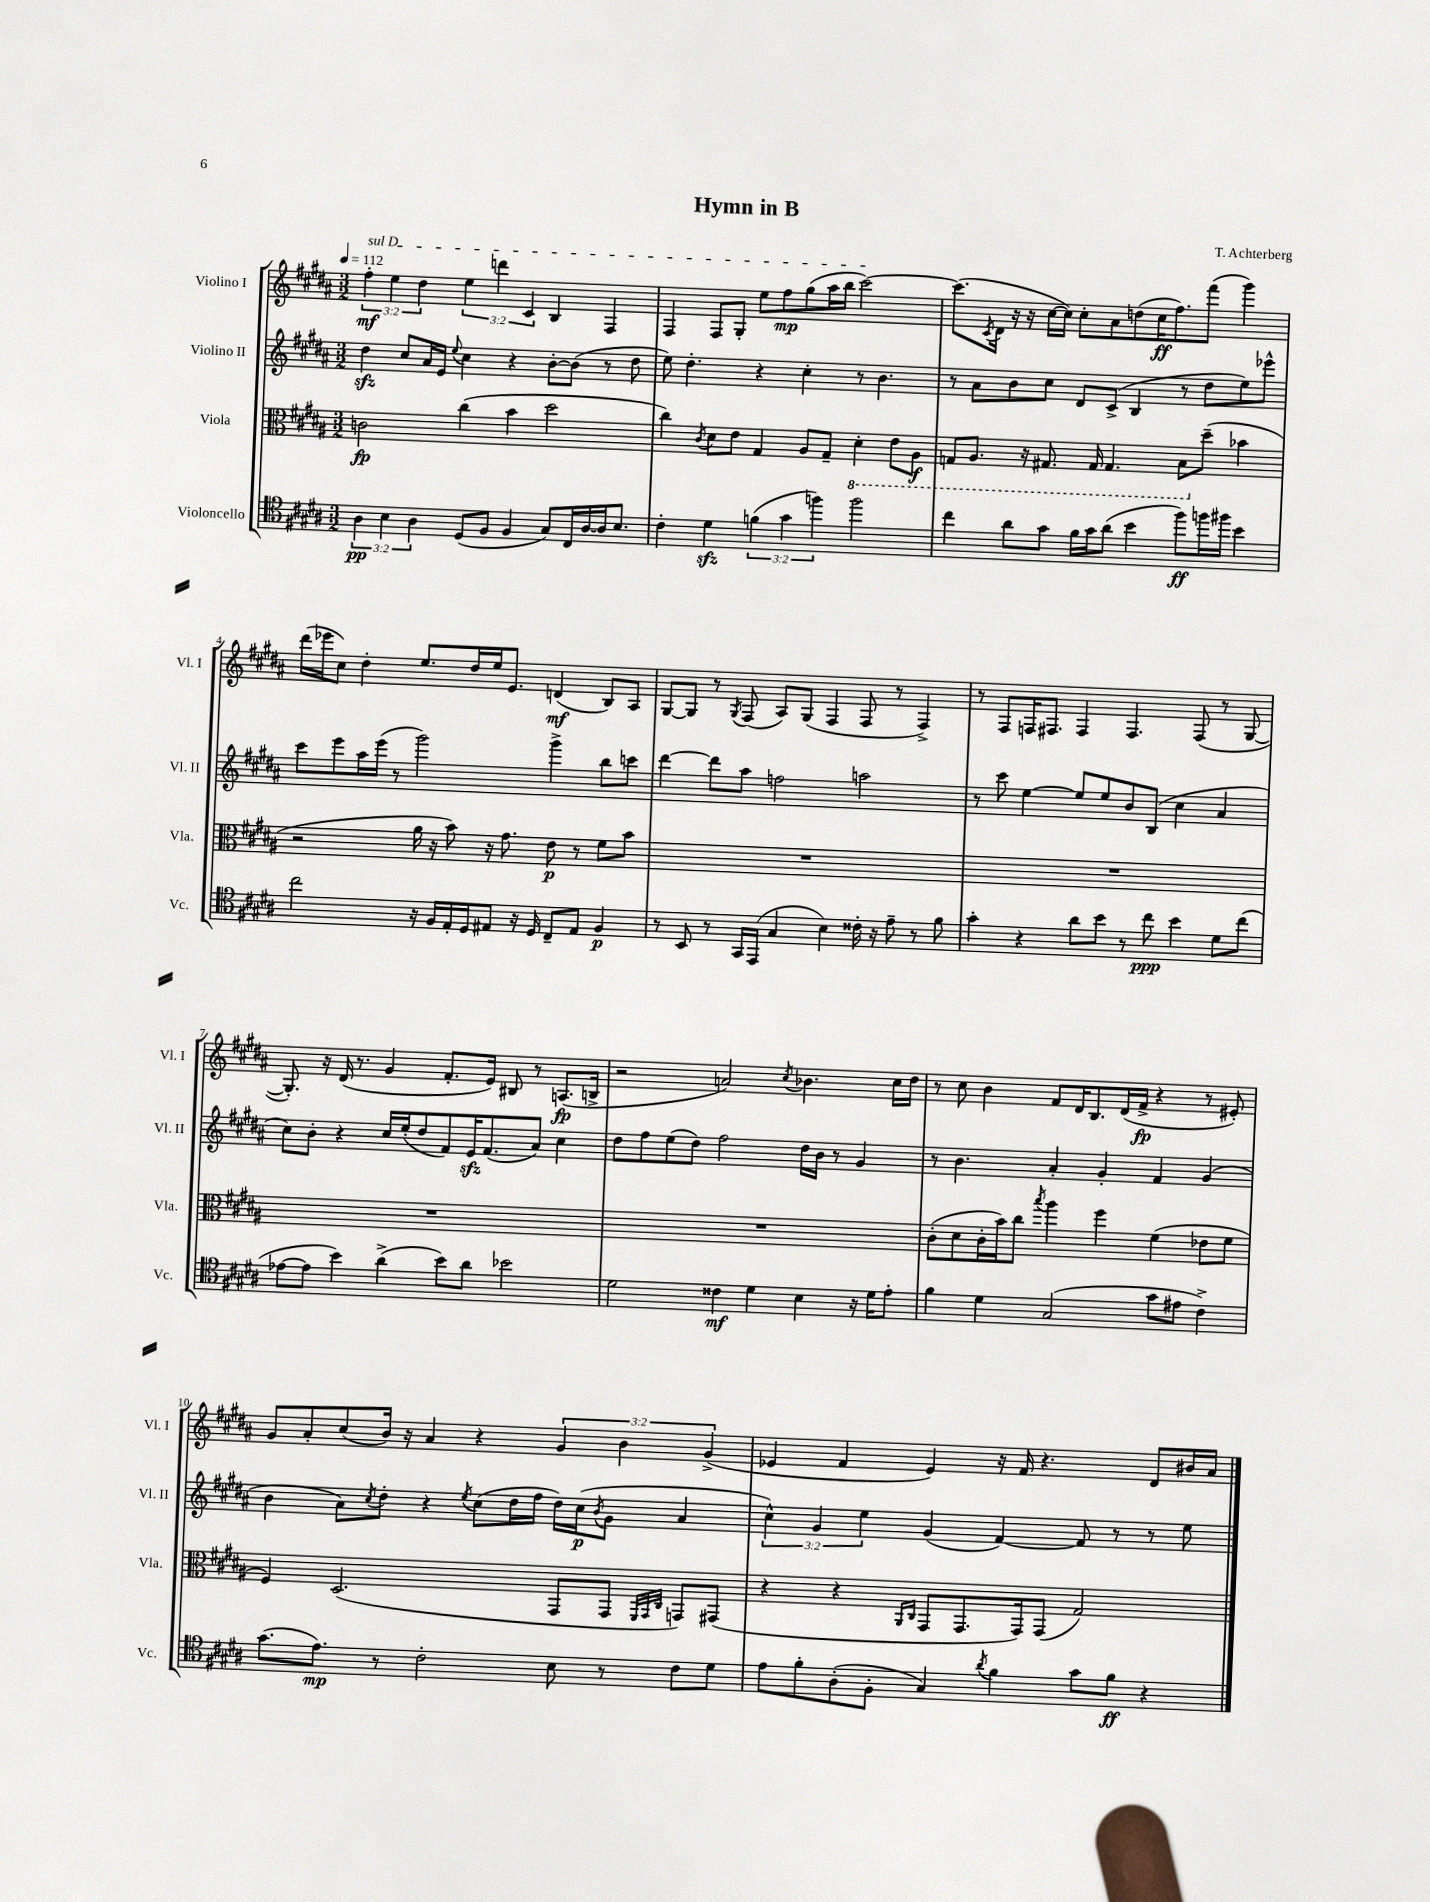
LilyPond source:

\header { title = "Hymn in B" composer = "T. Achterberg" }
<<
\new StaffGroup <<
\new Staff = "s0" \with { instrumentName = "Violino I" shortInstrumentName = "Vl. I" } {
    \clef treble \key b \major \numericTimeSignature \time 3/2 \override Staff.TupletNumber.text = #tuplet-number::calc-fraction-text \tempo 4 = 112
    \tuplet 3/2 { \once \override TextSpanner.bound-details.left.text = \markup { \italic "sul D" } fis''4-.\mf\startTextSpan e''4 dis''4 } \tuplet 3/2 { e''4 d'''4 cis'4 } b4 fis4 |
    fis4 fis8 gis8-. e''8 fis''8\mp gis''8( ais''16 b''16 cis'''2~\stopTextSpan) |
    cis'''8.( \acciaccatura { cis'8 } dis'16 r16 r16 cis''16~ cis''16) cis''8-. ais'8 d''8( cis''16\ff fis''8.) fis'''8( gis'''4) |
    dis'''16( ees'''16 cis''8) dis''4-. e''8. dis''16 e''16 e'8. d'4\mf( b8) ais8 |
    gis8~ gis8 r8 \acciaccatura { gis8 } fis8( ais8) gis8( fis4 fis8 r8 fis4->) |
    r8 fis8 f16 fis8. fis4 fis4. fis8( r8 gis8~ |
    gis8.-.) r16 dis'16( r8. gis'4 fis'8.-. e'16) bis8 r8 a8.\fp( b16-> |
    r2 a'2) \acciaccatura { cis''8 } bes'4. cis''16 dis''16 |
    r8 cis''8 b'4 fis'8 dis'16 b8. dis'16( fis'16->\fp r4 r8 eis'8-.) |
    gis'8 ais'8-. cis''8( b'16) r16 ais'4 r4 \tuplet 3/2 { gis'4 b'4 gis'4->( } |
    ees'4 fis'4 ees'4) r16 fis'16 r4. dis'8 bis'16 ais'16 \bar "|." |
}
\new Staff = "s1" \with { instrumentName = "Violino II" shortInstrumentName = "Vl. II" } {
    \clef treble \key b \major \numericTimeSignature \time 3/2 \override Staff.TupletNumber.text = #tuplet-number::calc-fraction-text
    dis''4\sfz cis''8 ais'16 e'16 \appoggiatura { e''8 } cis''4 r4 b'8~-. b'8( r8 dis''8 |
    e''8) dis''4.-. r4 cis''4-. r8 b'4. |
    r8 ais'8 b'8 cis''8 dis'8 cis'8->( b4 r8 dis''8 e''8) ees'''8-^ |
    cis'''8 e'''8 ais''16 e'''16( r8 gis'''2) gis'''4-> b''8 c'''8 |
    dis'''4~ dis'''8 ais''8 f''2 a''2 |
    r8 cis'''8 e''4~ e''8 e''8 b'8 b8( cis''4 ais'4 |
    cis''8) b'8-. r4 cis''16 e''16-.( dis''8 fis'8) e'16\sfz fis'8.( ais'8) cis''4 |
    dis''8 fis''8 e''8( dis''8) fis''2 dis''16 b'16 r8 gis'4 |
    r8 b'4. ais'4-. gis'4-. fis'4 gis'4( |
    b'4 ais'8) \acciaccatura { cis''8 } dis''8-. r4 \acciaccatura { e''8 } cis''8( dis''16 fis''16 dis''16) cis''16\p( \acciaccatura { b'8 } gis'8 ais'4 |
    \tuplet 3/2 { cis''4-^) gis'4 e''4 } gis'4( fis'4~) fis'8 r8 r8 e''8 \bar "|." |
}
\new Staff = "s2" \with { instrumentName = "Viola" shortInstrumentName = "Vla." } {
    \clef alto \key b \major \numericTimeSignature \time 3/2
    c'2\fp cis''4( b'4 dis''2 |
    cis''4) \acciaccatura { cis'8 } dis'8 e'8 gis4 ais8 gis8-- \ottava #-1 dis4-. e8 ais,8\f |
    g,8 ais,8. r16 gis,8. gis,16 gis,4. b,8 \ottava #0 dis''8--( bes'4 |
    r2 ais'16 r16 b'8) r16 gis'8. e'8\p r8 fis'8 b'8 |
    R1. |
    R1. |
    R1. |
    R1. |
    cis'8-.( dis'8 cis'16-. b'16) cis''8 \acciaccatura { b''8 } ais''4 fis''4 fis'4( ees'8 fis'8 |
    fis4) dis2.( gis,8 gis,8 \grace { fis,32 gis,32 cis32 } g,8) gis,8( |
    r4 r4 \grace { ais,16 cis16 } gis,8 gis,8. gis,16) gis,8( gis2) \bar "|." |
}
\new Staff = "s3" \with { instrumentName = "Violoncello" shortInstrumentName = "Vc." } {
    \clef tenor \key b \major \numericTimeSignature \time 3/2 \override Staff.TupletNumber.text = #tuplet-number::calc-fraction-text
    \tuplet 3/2 { ais4\pp b4 ais4 } dis8( fis8 fis4 gis8) cis16 ais16~ ais16 b8. |
    cis'4-. dis'4\sfz \tuplet 3/2 { f'4( gis'4 f''4) } f''2 |
    cis''4 ais'8 gis'8 fis'16 gis'16 ais'8( b'4 fis''8\ff) f''16 fis''16 b'4 |
    cis''2 r16 fis16 e16-. dis16 eis8 r16 dis16 cis8-- eis8 fis4\p |
    r8 b,8 r8 gis,16 e,16( gis4 b4) cisis'16-. r16 e'8-- r8 fis'8 |
    gis'4-. r4 ais'8 b'8 r8 cis''8\ppp b'4 dis'8 cis''8( |
    ees'8~ ees'8 b'4) ais'4->( b'8) ais'8 bes'2 |
    dis'2 cisis'4\mf dis'4 b4 r16 dis'16 e'8-. |
    fis'4 dis'4 gis2( gis'8 eis'8 cis'4->) |
    gis'8.( e'8.\mp) r8 cis'2-. b8 r8 cis'8 dis'8 |
    e'8 fis'8-. ais8-.( fis8-. gis4) \acciaccatura { ais'8 } fis'4 gis'8 fis'8\ff r4 \bar "|." |
}
>>
>>
